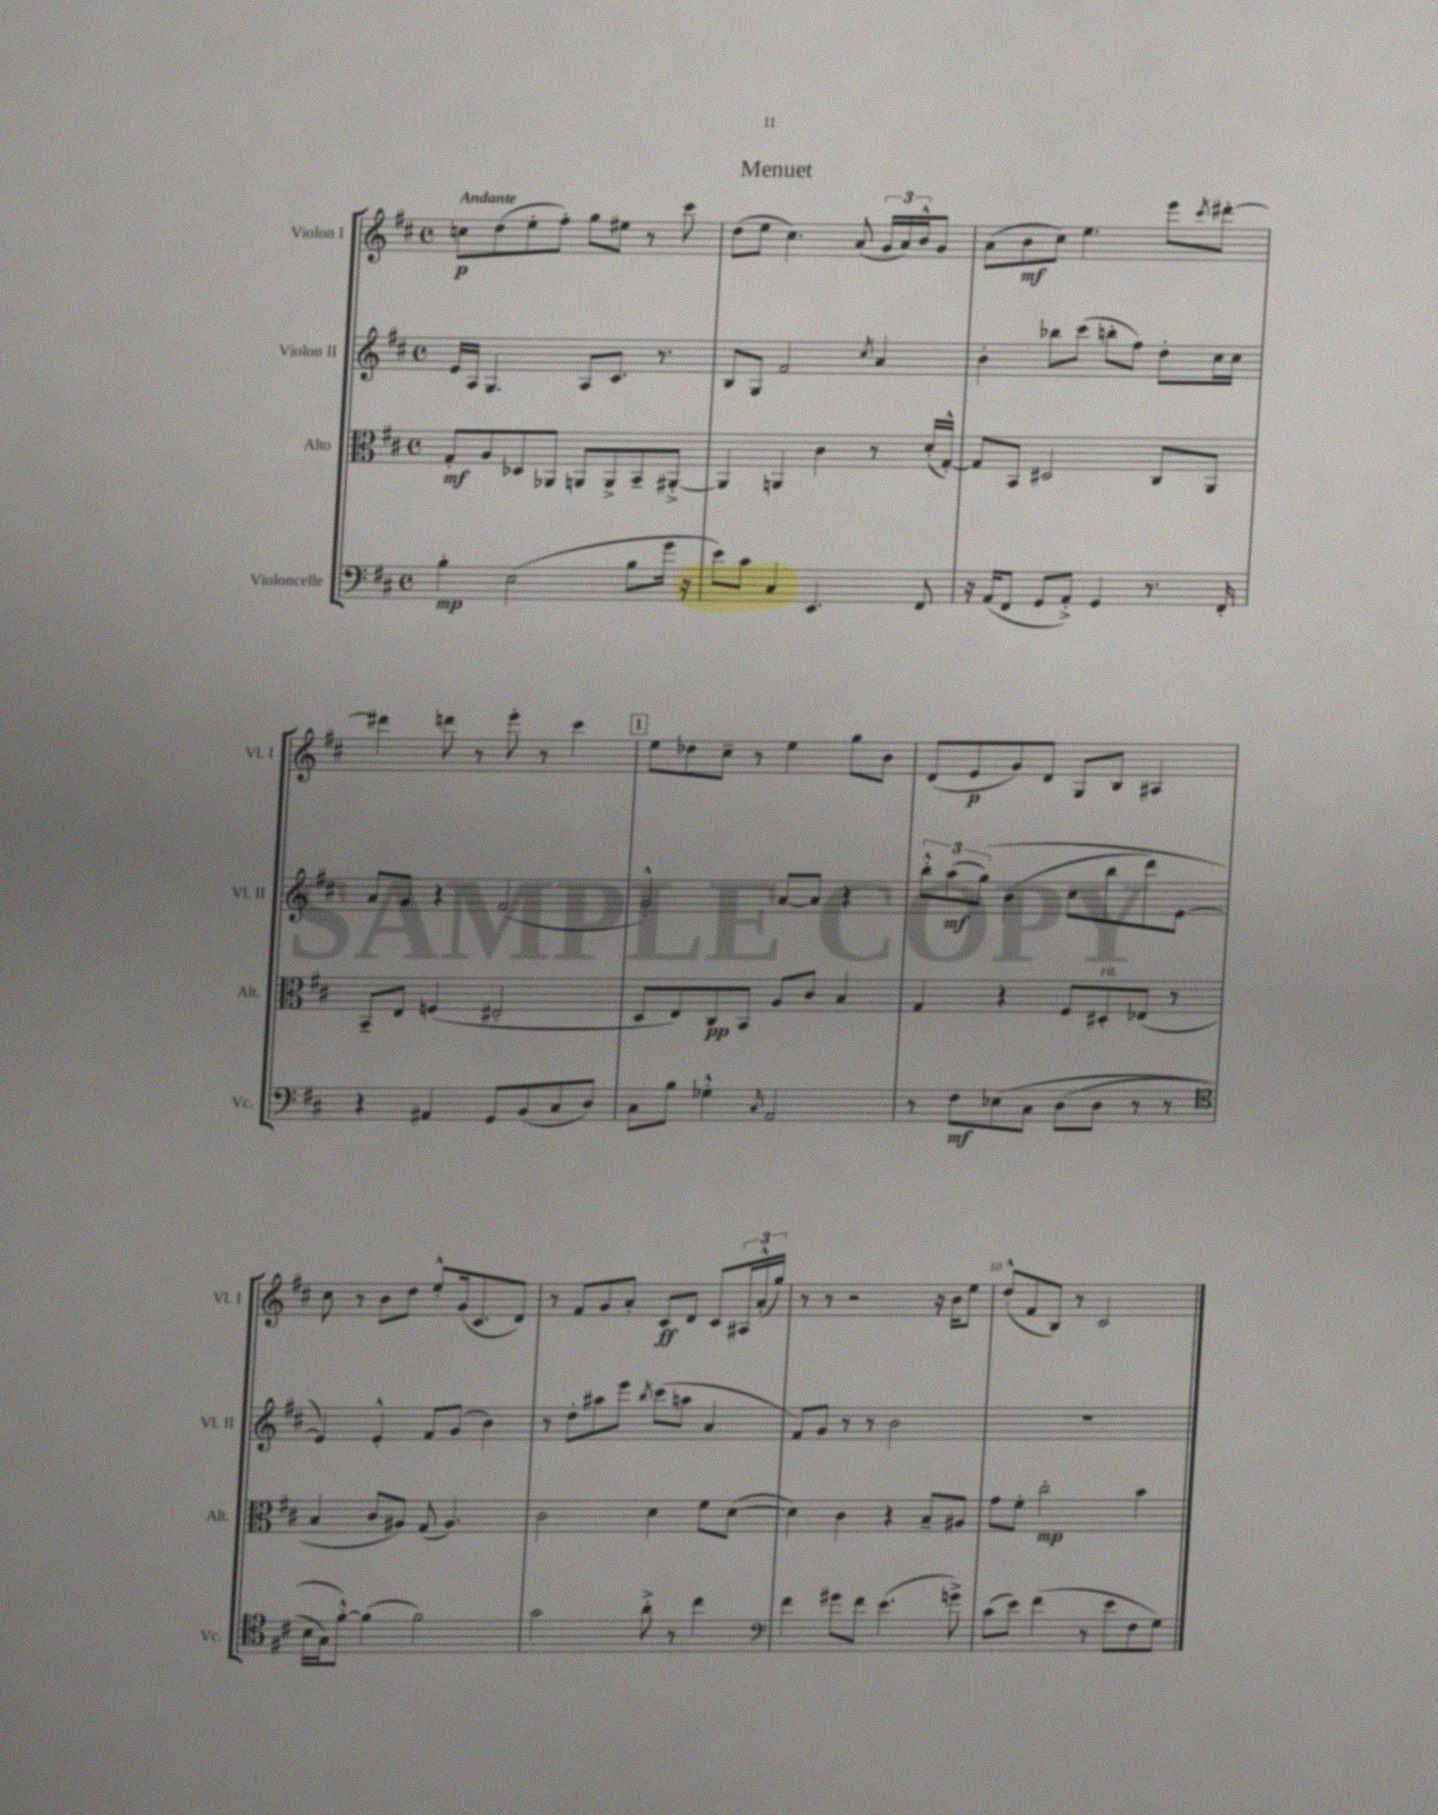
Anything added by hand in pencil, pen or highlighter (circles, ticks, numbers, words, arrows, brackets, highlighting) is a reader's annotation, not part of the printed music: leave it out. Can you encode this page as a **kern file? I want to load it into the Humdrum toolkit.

**kern	**kern	**kern	**kern
*staff4	*staff3	*staff2	*staff1
*clefF4	*clefC3	*clefG2	*clefG2
*k[f#c#]	*k[f#c#]	*k[f#c#]	*k[f#c#]
*M4/4	*M4/4	*M4/4	*M4/4
*met(c)	*met(c)	*met(c)	*met(c)
4B'	8G'	16e	8cc
.	.	16A	.
.	8A	4.G	(8dd
(2E	8D-	.	8ee'
.	8AA-	.	8ff#')
.	8AA	8A	8gg
.	8AA^	8.c#	8ee#
8B	8BB~	.	8r
.	.	8.r	.
16g	[8AA#'^	.	8ccc#
16r	.	.	.
=	=	=	=
8e)	4AA#]	8B	(8dd
8c#	.	8G	8ee
4C#	4AA	2f#	4.cc#)
4.EE	4c#	.	.
.	.	.	(8a
.	.	8qcc#	.
.	8r	4a	24g
.	.	.	24a)
.	.	.	24b^^
8FF#	(16d'	.	8g
.	[16G'^^)	.	.
=	=	=	=
16r	8G]	4b'	(8a
(16AA	.	.	.
8FF#	8BB	.	8b
8GG	2D#	8bb-	8cc#)
8AA'^)	.	(8ccc#	4.ee
4GG	.	8bb'	.
.	.	8ff#)	.
8.r	8C#	8dd'	8eee
.	.	.	8qccc#
.	8AA	16cc#	[8ddd#'
16FF#'	.	16cc#	.
=	=	=	=
4r	8BB~	8a	4ddd#]
.	8E	8g	.
4AA#	(4F	4r	8ddd
.	.	.	8r
8GG	2E#'	(2f#	8eee'
(8BB	.	.	8r
8C#	.	.	4ccc#
8D)	.	.	.
=	=	=	=
8C#	8D	2g'^^)	8ee
8B	8E)	.	8dd-
4G-'^^	8C#	.	8cc#~
.	8BB	.	8r
16qqC#	.	.	.
2AA	8A	[8a	4ee
.	8c#	8a]	.
.	4B	4r	8gg
.	.	.	8b
=	=	=	=
8r	4G	12bb'^^	(8d
.	.	(12aa	.
8F#	.	.	8e
.	.	&(12gg)	.
&(8E-	4r	(4b	8g)
8C#	.	.	8d
(8D	8F#	8cc#	8G
8D	8D#'	8bb	8B
8r	(8E-	8ddd)	4A#
8r	8r	[8e	.
=	=	=	=
*clefC4	*	*	*
16B	4B	4e]&)	8cc#
16G)	.	.	.
[8f#'^^&)	.	.	8r
(4f#]	8c#	4e'^^	8b
.	8A#)	.	8dd
2f#)	(8G	8f#	8ee'^^
.	4.A#)	(8g	(16g
.	.	.	8.c#
.	.	4b)	.
.	.	.	8d)
=	=	=	=
2g	2c#	8r	8r
.	.	8dd'	8f#
.	.	8aa#	8g
.	.	8eee	8a'
.	.	8qbb	.
8a'^	4d	(8ccc#	8c#
8r	.	8aa	8d
4cc#	8f#	4a	8c#
.	([8d	.	24A#
.	.	.	(24a'^^
.	.	.	24gg)
=	=	=	=
*clefF4	*	*	*
4f#	4d])	8f#)	8r
.	.	8g	8r
8g#	4c#	8r	2r
8f#	.	8r	.
(4.e	4r	2b	.
.	8B~	.	16r
.	.	.	16b
8g^)	8A#	.	8ee
=	=	=	=
(8c#	8g	1r	(8dd'^^
8e)	8f#'	.	8f#
(4f#	2cc#'	.	8B)
.	.	.	8r
8r	.	.	2c#
8e	.	.	.
8F#	4b	.	.
8G)	.	.	.
==	==	==	==
*-	*-	*-	*-
